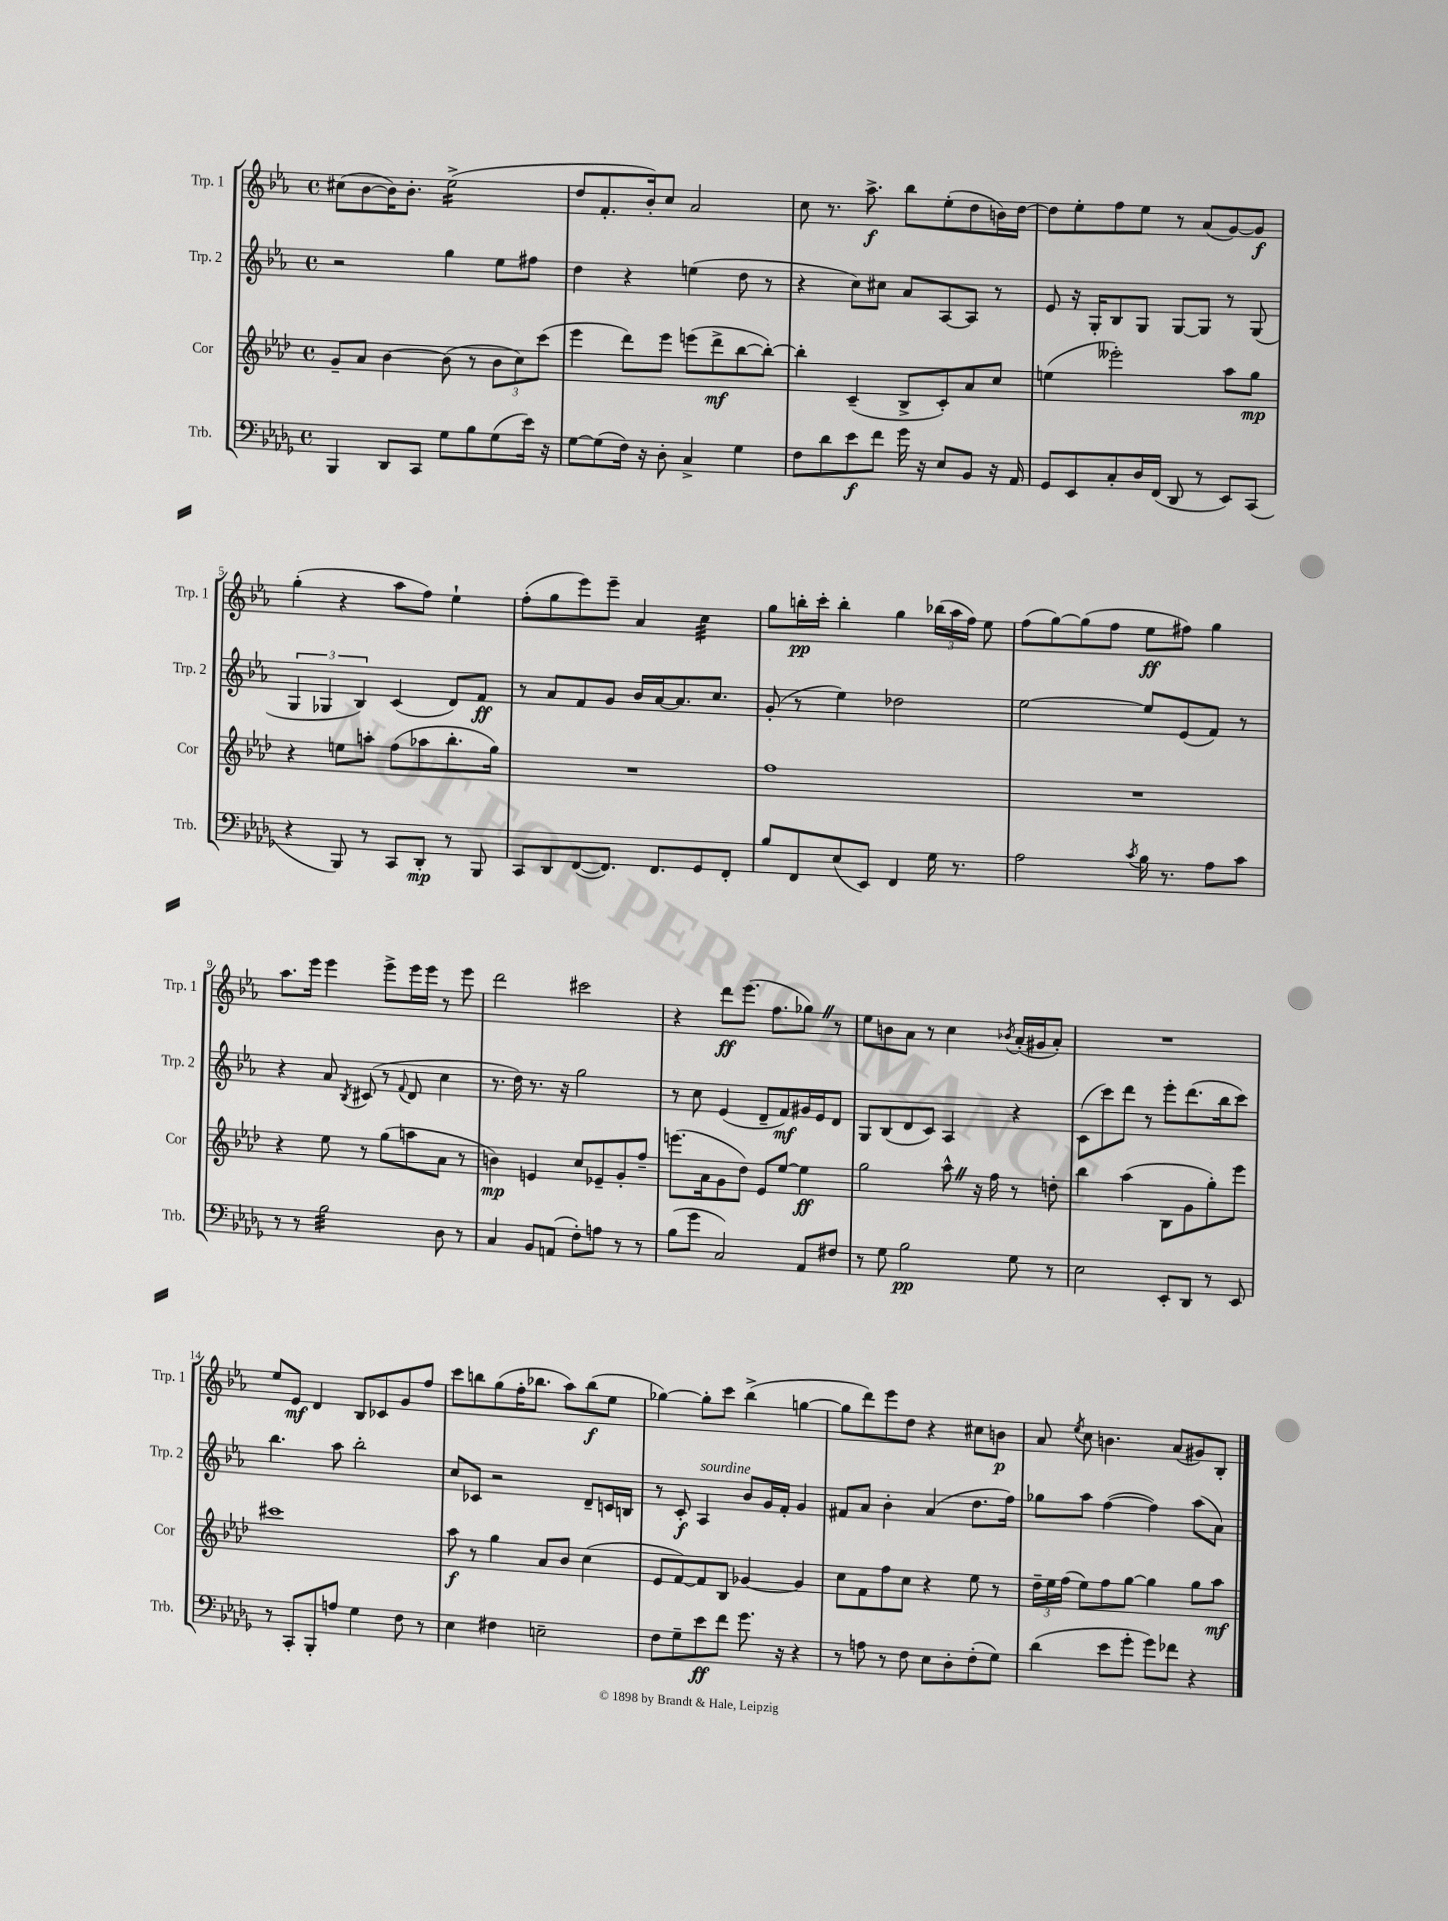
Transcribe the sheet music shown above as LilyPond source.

<<
\new StaffGroup <<
\new Staff = "s0" \with { instrumentName = "Trp. 1" shortInstrumentName = "Trp. 1" } {
    \clef treble \key ees \major \defaultTimeSignature \time 4/4
    \autoBeamOff cis''8[( bes'8~ bes'16) bes'8.]-. ees''2:16->( |
    d''8[ f'8.-. bes'16-.) c''8] aes'2 |
    c''8 r8. aes''8.->\f bes''8[ ees''8-.( d''8 b'16) d''16]~ |
    d''8[ ees''8-. f''8 ees''8] r8 aes'8[( g'8~) g'8]\f |
    g''4-.( r4 aes''8[ f''8]) ees''4-! |
    f''8[-.( g''8 ees'''8) ees'''8]-- aes'4 c''4:32 |
    g''8[ b''16-.\pp c'''16]-. b''4-. g''4 \tuplet 3/2 { bes''16[( aes''16 f''16]) } ees''8 |
    f''8[( g''8~) g''8( f''8] ees''8[\ff fis''8]) g''4 |
    aes''8.[ ees'''16] ees'''4 ees'''8[-> ees'''16 ees'''16] r8 ees'''8 |
    d'''2 cis'''2 |
    r4 d'''8[\ff ees'''8.]( f''8.[ ges''8]) \once \override BreathingSign.text = \markup { \musicglyph "scripts.caesura.straight" } \breathe r8 |
    ees''8[ b'8 aes'8] r8 c''4 \acciaccatura { bes'8 } aes'16[-.( gis'16 aes'8]-.) |
    R1 |
    ees''8[ ees'8]\mf d'4 bes8[ ces'8 g'8 f''8] |
    c'''8[ b''8 g''8( f''16-. bes''8.] aes''8[) bes''8\f( ees''8] |
    ges''4~) ges''8[-. c'''8] bes''4->( g''4~ |
    g''8[ d'''8) ees'''8 d''8] r4 cis''8[ b'8]\p |
    aes'8 \acciaccatura { ees''8 } c''8 b'4. aes'8[( gis'8) bes8]-. \bar "|." |
}
\new Staff = "s1" \with { instrumentName = "Trp. 2" shortInstrumentName = "Trp. 2" } {
    \clef treble \key ees \major \defaultTimeSignature \time 4/4
    \autoBeamOff r2 g''4 ees''8[ fis''8] |
    d''4 r4 e''4( d''8 r8 |
    r4 c''8[) cis''8] aes'8[ aes8~ aes8] r8 |
    ees'8 r16 g16[-. bes8 g8] g8[~ g8] r8 g8( |
    \tuplet 3/2 { g4 ges4 bes4) } c'4( d'8[) f'8]\ff |
    r8 aes'8[ f'8 g'8] bes'16[ aes'16~ aes'8. c''8.] |
    g'8-.( r8 ees''4) des''2 |
    ees''2~ ees''8[ ees'8( f'8]) r8 |
    r4 aes'8 \acciaccatura { bes8 } cis'8( r8 \appoggiatura { f'8 } d'8 c''4 |
    r8. d''16) r8. r16 g''2 |
    r8 c''8 ees'4( d'8[-- f'8\mf) gis'16 ees'16 d'8] |
    g8[ bes8( d'8 c'8]) aes4 r4 |
    c'8[( c'''8) d'''8] r8 ees'''8[-. d'''8.( bes''16 c'''8]) |
    bes''4. aes''8 bes''2-. |
    c''8[ ces'8] r2 d'8[-- c'16 b16] |
    r8 c'8-.\f aes4^\markup { \italic "sourdine" } bes'8[ g'16 f'16]-. g'4 |
    fis'8[ aes'8] bes'4-. aes'4( d''8.[ f''16]) |
    ges''8[ aes''8] f''4~( f''4) aes''8[( aes'8]) \bar "|." |
}
\new Staff = "s2" \with { instrumentName = "Cor" shortInstrumentName = "Cor" } {
    \clef treble \key aes \major \defaultTimeSignature \time 4/4
    \autoBeamOff g'8[-- aes'8] bes'4~ bes'8( r8 \tuplet 3/2 { bes'8[ c''8) c'''8]( } |
    ees'''4 des'''8[) ees'''8] e'''8[( des'''8->\mf bes''8~ bes''8]~-.) |
    bes''4-. c'4--( bes8[-> c'8-.) aes'8 c''8] |
    e''4( eeses'''2-.) aes''8[ g''8]\mp |
    r4 e''8[ a''8]-. f''8[( aes''8 bes''8.-. g''16]) |
    R1 |
    f''1 |
    R1 |
    r4 ees''8 r8 g''8[( a''8 aes'8] r8 |
    b'4\mp) e'4 c''8[ ees'8-- g'8-. f''8]-- |
    e'''8.[( aes'16 g'8 des''8]) ees'8[ ees''8]~ ees''4\ff |
    g''2 aes''8-^ \once \override BreathingSign.text = \markup { \musicglyph "scripts.caesura.straight" } \breathe r16 f''16 r8 d''8-. |
    bes''4 aes''4( bes8[ g'8 g''8-.) ees'''8] |
    cis'''1 |
    aes''8\f r8 g''4 aes'8[ bes'8] c''4( |
    ees'8[ f'8~) f'8 bes8] ges'4~ ges'4 |
    c''8[ f'8 f''8 c''8] r4 ees''8 r8 |
    \tuplet 3/2 { des''16[-- ees''16 f''16]( } ees''8[) f''8 g''8]~ g''4 g''8[ aes''8]\mf \bar "|." |
}
\new Staff = "s3" \with { instrumentName = "Trb." shortInstrumentName = "Trb." } {
    \clef bass \key des \major \defaultTimeSignature \time 4/4
    \autoBeamOff bes,,4 des,8[ c,8] ges8[ bes8 ges8( ees'16]) r16 |
    ges8[~ ges8( f16]) r16 des8-. c4-> ges4 |
    f8[ des'8 ees'8\f f'8] ges'16 r16 ees8[ bes,8] r16 aes,16 |
    ges,8[ ees,8 c8-. des16 f,16]( des,8 r8 ees,8[) c,8]( |
    r4 bes,,8) r8 c,8[ des,8]-.\mp r8 bes,,8 |
    c,8[ des,8 f,8~( f,8.]) f,8.[ ges,8 f,8]-. |
    bes8[ f,8 ees8( ees,8]) f,4 ges16 r8. |
    aes2 \acciaccatura { c'8 } bes16 r8. aes8[ c'8] |
    r8 r8 bes2:32 des8 r8 |
    c4 bes,8[ a,8]( f8[-.) a8] r8 r8 |
    bes8[( ges'8] c2) aes,8[ fis8] |
    r8 ges8 bes2\pp ges8 r8 |
    ees2 ees,8[-. des,8] r8 ees,8 |
    r8 c,8[-. bes,,8-. a8] ges4 f8 r8 |
    ees4 fis4 e2-- |
    f8[ ges8-- ees'8\ff f'8] ges'8. r16 r4 |
    r8 a8 r8 f8 ees8[ des8-. f8-.( ges8]) |
    des'4( ees'8[ ges'8]-. ges'8[) fes'8] r4 \bar "|." |
}
>>
>>
